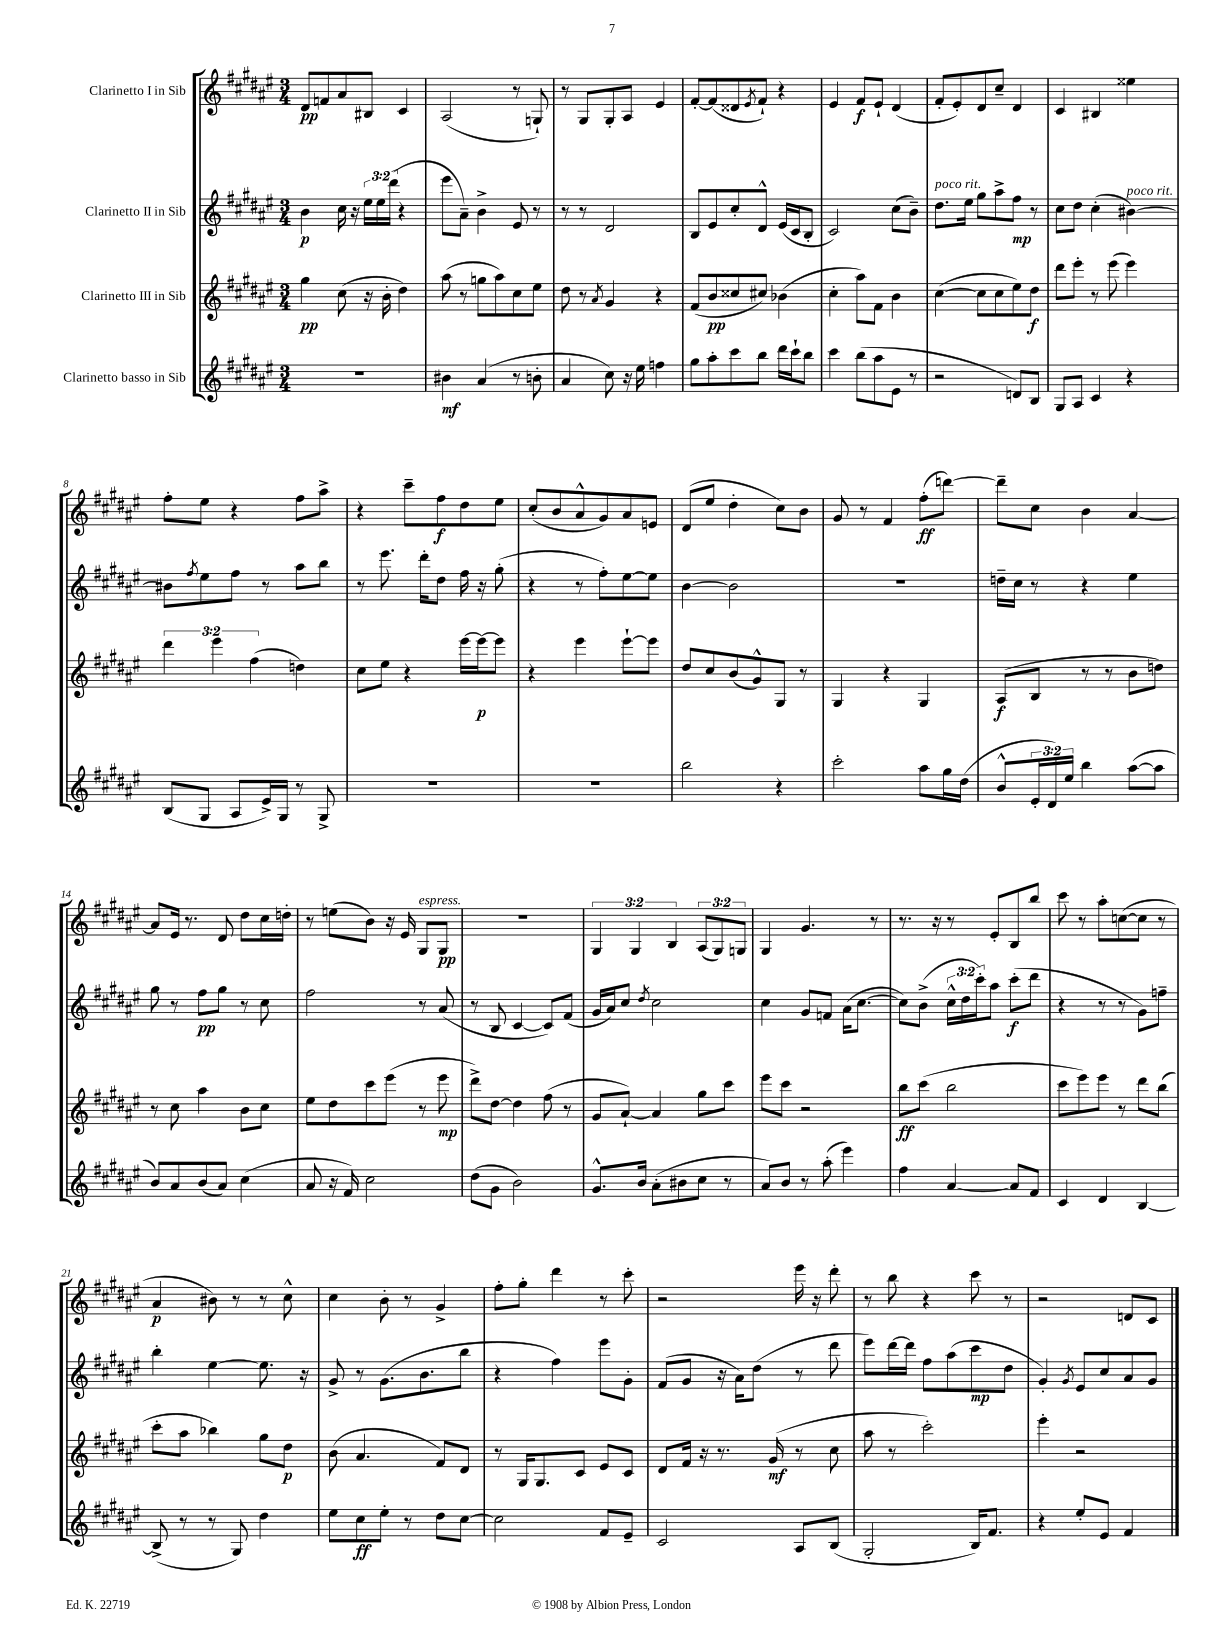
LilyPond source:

<<
\new StaffGroup <<
\new Staff = "s0" \with { instrumentName = "Clarinetto I in Sib" } {
    \clef treble \key fis \major \numericTimeSignature \time 3/4 \override Staff.TupletNumber.text = #tuplet-number::calc-fraction-text
    dis'8\pp f'8 ais'8 bis8 cis'4 |
    ais2( r8 g8-!) |
    r8 gis8 gis8-. ais8 eis'4 |
    fis'8~-. fis'8( disis'8 \acciaccatura { eis'8 } fis'8-!) r4 |
    eis'4 fis'8\f eis'8-! dis'4( |
    fis'8-. eis'8-.) dis'8 cis''8-- dis'4 |
    cis'4 bis4 eisis''4 |
    fis''8-. eis''8 r4 fis''8 ais''8-> |
    r4 cis'''8-- fis''8\f dis''8 eis''8 |
    cis''8-.( b'8 ais'8-^ gis'8) ais'8 e'8 |
    dis'8( eis''8 dis''4-. cis''8) b'8 |
    gis'8 r8 fis'4 fis''8-.\ff( d'''8~) |
    d'''8-- cis''8 b'4 ais'4~ |
    ais'8 eis'16 r8. dis'8 dis''8 cis''16 d''16-. |
    r8 e''8( b'8) r16 eis'16 gis8^\markup { \italic "espress." } gis8\pp |
    R2. |
    \tuplet 3/2 { gis4 gis4 b4 } \tuplet 3/2 { ais8( gis8) g8 } |
    gis4 gis'4. r8 |
    r8. r16 r8 eis'8-. b8 b''8 |
    cis'''8 r8 ais''8-. c''8~( c''8 r8 |
    ais'4\p bis'8) r8 r8 cis''8-^ |
    cis''4 b'8-. r8 gis'4-> |
    fis''8-. gis''8-. dis'''4 r8 cis'''8-. |
    r2 eis'''16 r16 dis'''8-. |
    r8 b''8 r4 cis'''8 r8 |
    r2 d'8 cis'8 \bar "|." |
}
\new Staff = "s1" \with { instrumentName = "Clarinetto II in Sib" } {
    \clef treble \key fis \major \numericTimeSignature \time 3/4 \override Staff.TupletNumber.text = #tuplet-number::calc-fraction-text
    b'4\p cis''16 r16 \tuplet 3/2 { eis''16 eis''16 dis'''16( } r4 |
    eis'''8 ais'8--) b'4-> eis'8 r8 |
    r8 r8 dis'2 |
    b8 eis'8 cis''8-. dis'8-^ eis'16( cis'16 b8-. |
    cis'2) cis''8( b'8--) |
    dis''8.^\markup { \italic "poco rit." } eis''16 gis''8 ais''8-> fis''8\mp r8 |
    cis''8 dis''8 cis''4-.( bis'4~^\markup { \italic "poco rit." }) |
    bis'8 \acciaccatura { fis''8 } eis''8 fis''8 r8 ais''8 b''8 |
    r8 eis'''8. dis'''16-. dis''8 fis''16 r16 gis''8-.( |
    r4 r8 fis''8-.) eis''8~ eis''8 |
    b'4~ b'2 |
    R2. |
    d''16-- cis''16 r8 r4 eis''4 |
    gis''8 r8 fis''8\pp gis''8 r8 cis''8 |
    fis''2 r8 ais'8( |
    r8 b8 cis'4~ cis'8) fis'8( |
    gis'16 ais'16) cis''8 \acciaccatura { dis''8 } cis''2 |
    cis''4 gis'8 f'8 ais'16( cis''8.~ |
    cis''8) b'8->( \tuplet 3/2 { cis''16-^ dis''16 cis'''16-.) } ais''8 cis'''8-.\f( dis'''8 |
    r4 r8 r8 gis'8) f''8-- |
    b''4-. eis''4~ eis''8. r16 |
    gis'8-> r8 gis'8.( b'8. b''8 |
    r4 fis''4) eis'''8 gis'8-. |
    fis'8( gis'8 r16 ais'16) dis''8( r8 dis'''8 |
    eis'''8) dis'''16~ dis'''16 fis''8 ais''8( cis'''8\mp dis''8 |
    gis'4-.) \acciaccatura { gis'8 } eis'8 cis''8 ais'8 gis'8 \bar "|." |
}
\new Staff = "s2" \with { instrumentName = "Clarinetto III in Sib" } {
    \clef treble \key fis \major \numericTimeSignature \time 3/4 \override Staff.TupletNumber.text = #tuplet-number::calc-fraction-text
    gis''4\pp cis''8( r16 b'16-. dis''4) |
    ais''8( r8 g''8 ais''8) cis''8 eis''8 |
    dis''8 r8 \acciaccatura { ais'8 } gis'4 r4 |
    fis'8( b'8\pp cisis''8 cis''8) bes'4( |
    cis''4-. ais''8) fis'8 b'4 |
    cis''4~( cis''8 cis''8 eis''8) dis''8\f |
    dis'''8 eis'''8-. r8 eis'''8( eis'''4) |
    \tuplet 3/2 { dis'''4 eis'''4 fis''4( } d''4) |
    cis''8 eis''8 r4 eis'''16~ eis'''16~\p eis'''8 |
    r4 eis'''4 eis'''8~-! eis'''8 |
    dis''8 cis''8 b'8( gis'8-^) gis8 r8 |
    gis4 r4 gis4 |
    ais8\f( b8 r8 r8 b'8 d''8) |
    r8 cis''8 ais''4 b'8 cis''8 |
    eis''8 dis''8 cis'''8 eis'''8( r8 eis'''8\mp |
    dis'''8->) dis''8~ dis''4 fis''8( r8 |
    gis'8 ais'8~-!) ais'4 gis''8 cis'''8 |
    eis'''8 cis'''8 r2 |
    b''8\ff cis'''8( b''2 |
    cis'''8 eis'''8) eis'''8 r8 dis'''8 b''8( |
    cis'''8-. ais''8 bes''4) gis''8 dis''8\p |
    b'8( ais'4. fis'8) dis'8 |
    r8 gis16 gis8. cis'8 eis'8 cis'8 |
    dis'8 fis'16 r16 r8. gis'16\mf( r8 cis''8 |
    ais''8 r8 cis'''2-.) |
    eis'''4-. r2 \bar "|." |
}
\new Staff = "s3" \with { instrumentName = "Clarinetto basso in Sib" } {
    \clef treble \key fis \major \numericTimeSignature \time 3/4 \override Staff.TupletNumber.text = #tuplet-number::calc-fraction-text
    R2. |
    bis'4\mf ais'4( r8 b'8-. |
    ais'4 cis''8) r16 eis''16 f''4 |
    gis''8 ais''8-. cis'''8 b''8 dis'''16 cis'''16-! b''8 |
    cis'''4 b''8( ais''8 eis'8 r8 |
    r2 d'8) b8 |
    gis8 ais8 cis'4 r4 |
    b8( gis8 ais8 eis'16->) gis16 r8 gis8-> |
    R2. |
    R2. |
    b''2 r4 |
    cis'''2-. ais''8 gis''16 dis''16( |
    b'8-^ \tuplet 3/2 { eis'16-. dis'16) eis''16 } b''4 ais''8~( ais''8 |
    b'8) ais'8 b'8( ais'8) cis''4( |
    ais'8 r16 fis'16) cis''2 |
    dis''8( gis'8 b'2) |
    gis'8.-^ b'16 ais'8-.( bis'8 cis''8 r8 |
    ais'8) b'8 r8 ais''8-.( eis'''4) |
    fis''4 ais'4~ ais'8 fis'8 |
    cis'4 dis'4 b4~ |
    b8->( r8 r8 gis8) dis''4 |
    eis''8 cis''8\ff eis''8-. r8 dis''8 cis''8~ |
    cis''2 fis'8 eis'8-- |
    cis'2 ais8 b8( |
    gis2-. b16) fis'8. |
    r4 eis''8-. eis'8 fis'4 \bar "|." |
}
>>
>>
